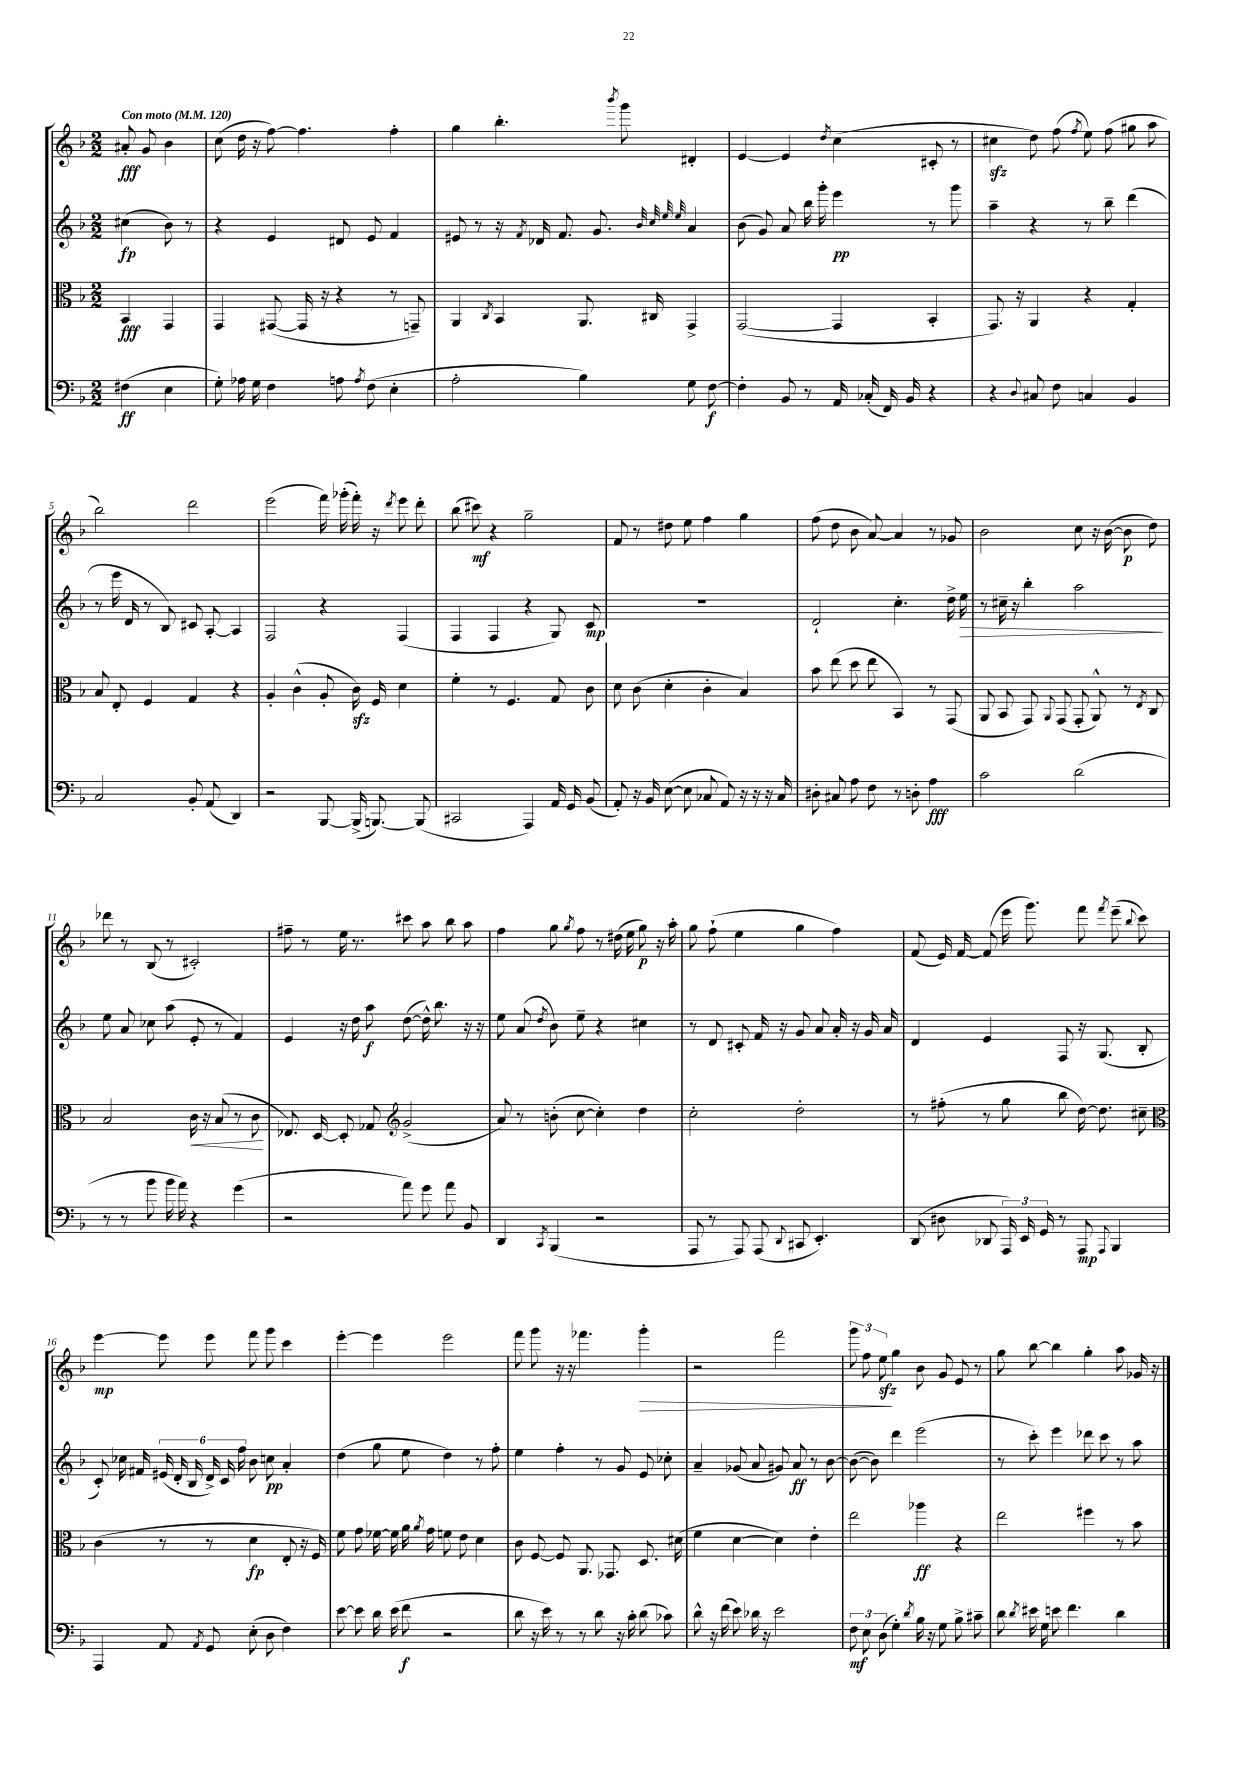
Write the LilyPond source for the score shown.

<<
\new StaffGroup <<
\new Staff = "s0" {
    \clef treble \key f \major \numericTimeSignature \time 2/2 \partial 2 \tempo "Con moto" 4 = 120
    \autoBeamOff ais'8-.\fff g'8 bes'4 |
    c''8( d''16 r16 f''8~) f''4. f''4-. |
    g''4 bes''4.-. \acciaccatura { bes'''8 } g'''8 dis'4-. |
    e'4~ e'4 \acciaccatura { d''8 } c''4( cis'8-. r8 |
    cis''4\sfz d''8) f''8( \acciaccatura { f''8 } e''8) f''8( gis''8 a''8 |
    bes''2) d'''2 |
    e'''2( f'''16) ges'''16-.( f'''16-.) r16 \acciaccatura { d'''8 } e'''8 d'''8-. |
    bes''8( cis'''8\mf) r4 g''2-- |
    f'8 r8 dis''8 e''8 f''4 g''4 |
    f''8( d''8 bes'8 a'8~) a'4 r8 ges'8 |
    bes'2 c''8 r16 bes'16~( bes'8\p d''8) |
    des'''8 r8 bes8( r8 cis'2-.) |
    fis''8-- r8 e''16 r8. cis'''8 a''8 bes''8 a''8 |
    f''4 g''8 \acciaccatura { g''8 } f''8 r8 dis''16( e''16 g''8\p) r16 a''16-. |
    g''8 f''8-!( e''4 g''4 f''4) |
    f'8( e'16) f'16~ f'8( e'''16 g'''8.) f'''8 \acciaccatura { f'''8 } e'''8--( \appoggiatura { bes''8 } c'''8) |
    e'''4~\mp e'''8 e'''8 f'''8 g'''8 c'''4 |
    e'''4~-. e'''4 e'''2 |
    f'''8 g'''8 r16 r16 fes'''4. g'''4-.\> |
    r2 f'''2 |
    \tuplet 3/2 { g'''8 f''8 e''8\sfz\! } g''4 bes'8 g'8 e'8 r8 |
    g''8 bes''8~ bes''4 g''4-. a''8 ges'16 r16 \bar "|." |
}
\new Staff = "s1" {
    \clef treble \key f \major \numericTimeSignature \time 2/2 \partial 2
    \autoBeamOff cis''4\fp( bes'8) r8 |
    r4 e'4 dis'8 e'8 f'4 |
    eis'8 r8 r16 \acciaccatura { f'8 } des'16 f'8. g'8. \grace { bes'32 c''32 e''32 e''32 } a'4 |
    bes'8( g'8) a'8 bes''16 g'''16-. e'''4\pp r8 g'''8 |
    a''4-- r4 r8 bes''8-- d'''4( |
    r8 e'''16 d'16 r8 bes8) cis'8 a8~-. a4 |
    f2 r4 f4( |
    f4 f4 r4 g8) c'8\mp |
    R1 |
    d'2-! c''4.-. d''16-> e''16\> |
    r8 cis''16-- r16 bes''4-. a''2\! |
    e''8 a'8 ces''8 a''8( e'8-. r8 f'4) |
    e'4 r16 d''16 a''8\f d''8~( d''16-^) bes''8. r16 r16 |
    e''8 a'8( \acciaccatura { d''8 } bes'8) e''8-- r4 cis''4 |
    r8 d'8 cis'8-. f'16 r16 g'8 a'8 a'16-. r16 g'16 a'16 |
    d'4 e'4 f8 r16 g8.( bes8-. |
    c'8-.) ces''16 fis'16 \tuplet 6/4 { eis'16( d'16-. bes16 d'16->) c'16 f''16 } bes'8 c''8\pp a'4-. |
    d''4( g''8 e''8 d''4) r8 f''8-. |
    e''4 f''4-. r8 g'8 e'8 ces''8-. |
    a'4-- ges'8( a'8 gis'8) a'8\ff r8 bes'8~ |
    bes'8~( bes'8) d'''4 e'''2( |
    r8 c'''8-.) e'''4 des'''8 c'''8 r8 a''8 \bar "|." |
}
\new Staff = "s2" {
    \clef alto \key f \major \numericTimeSignature \time 2/2 \partial 2
    \autoBeamOff bes,4\fff g,4 |
    g,4 gis,8~( gis,16 r16 r4 r8 g,8--) |
    a,4 \acciaccatura { c8 } bes,4 a,8. cis16 g,4-> |
    g,2~( g,4 bes,4-. |
    g,8.) r16 a,4 r4 g4-. |
    bes8 e8-. f4 g4 r4 |
    a4-. c'4-^( a8-. c'16\sfz) f16 d'4 |
    f'4-. r8 f4. g8 c'8 |
    d'8 c'8( d'4-. c'4-. bes4) |
    bes'8 e''8( d''8 e''8 bes,4) r8 g,8( |
    a,8 bes,8 g,8) \appoggiatura { a,8 } g,8( g,8-. a,8-^) r8 \acciaccatura { e8 } c8 |
    bes2 c'16\< r16 bes8( r8 c'8\! |
    ees8.) d16~ d8-. ges8 \clef treble g'2->( |
    a'8) r8 b'8-.( c''8~ c''4-.) d''4 |
    c''2-. d''2-. |
    r8 fis''8-.( r8 g''8 bes''8 d''16~) d''8. cis''8-- |
    \clef alto c'4( r8 r8 d'4\fp e8-. r16 f16) |
    f'8 g'8 fes'16~ fes'16 a'16 \acciaccatura { a'8 } g'16 f'8 e'8 d'4 |
    c'8 f8~ f8 a,8. ges,8. d8. dis'16( |
    f'4 d'4~ d'4) e'4-. |
    e''2 aes''4\ff r4 |
    e''2 fis''4 r8 bes'8 \bar "|." |
}
\new Staff = "s3" {
    \clef bass \key f \major \numericTimeSignature \time 2/2 \partial 2
    \autoBeamOff fis4\ff( e4 |
    g8-.) aes16 g16 f4 a8 \acciaccatura { a8 } f8( e4-. |
    a2-. bes4) g8 f8~\f |
    f4-. bes,8 r8 a,16 ces16-.( f,16) bes,16 r4 |
    r4 \appoggiatura { d8 } cis8 f8 c4 bes,4 |
    c2 bes,8-. a,8( d,4) |
    r2 bes,,8~ bes,,16->( b,,8.~) b,,8( |
    cis,2 a,,4) a,16 g,16 bes,8( |
    a,8-.) r16 bes,16 e8~( e8 ces8 a,8) r16 r16 r16 ces16 |
    dis8-. cis8 a8 f8 r8 d8-. a4\fff |
    c'2 d'2( |
    r8 r8 bes'8 bes'16 a'16) r4 g'4( |
    r2 a'8) g'8 a'8 bes,8 |
    d,4 \acciaccatura { c,8 } bes,,4( r2 |
    a,,8 r8 a,,8) a,,8( \appoggiatura { d,8 } cis,8 e,4.-.) |
    d,8( dis8 des,8 \tuplet 3/2 { a,,16) e,16 g,16 } r8 a,,8\mp \appoggiatura { a,,8 } bes,,4 |
    a,,4 a,8 \acciaccatura { a,8 } g,8 e8-.( d8 f4) |
    e'8~ e'8 d'16 e'16( f'8\f r2 |
    d'8 r16 e'16) r8 r8 d'8 r16 c'16-. d'8( ces'8) |
    d'8-^ r16 f'16( e'8) des'16 r16 e'2 |
    \tuplet 3/2 { f8\mf e8 d8( } g4-.) \acciaccatura { d'8 } bes16 r16 g8 bes8-> cis'8-- |
    d'8 \acciaccatura { d'8 } eis'16 g16 e'8 f'4. d'4 \bar "|." |
}
>>
>>
